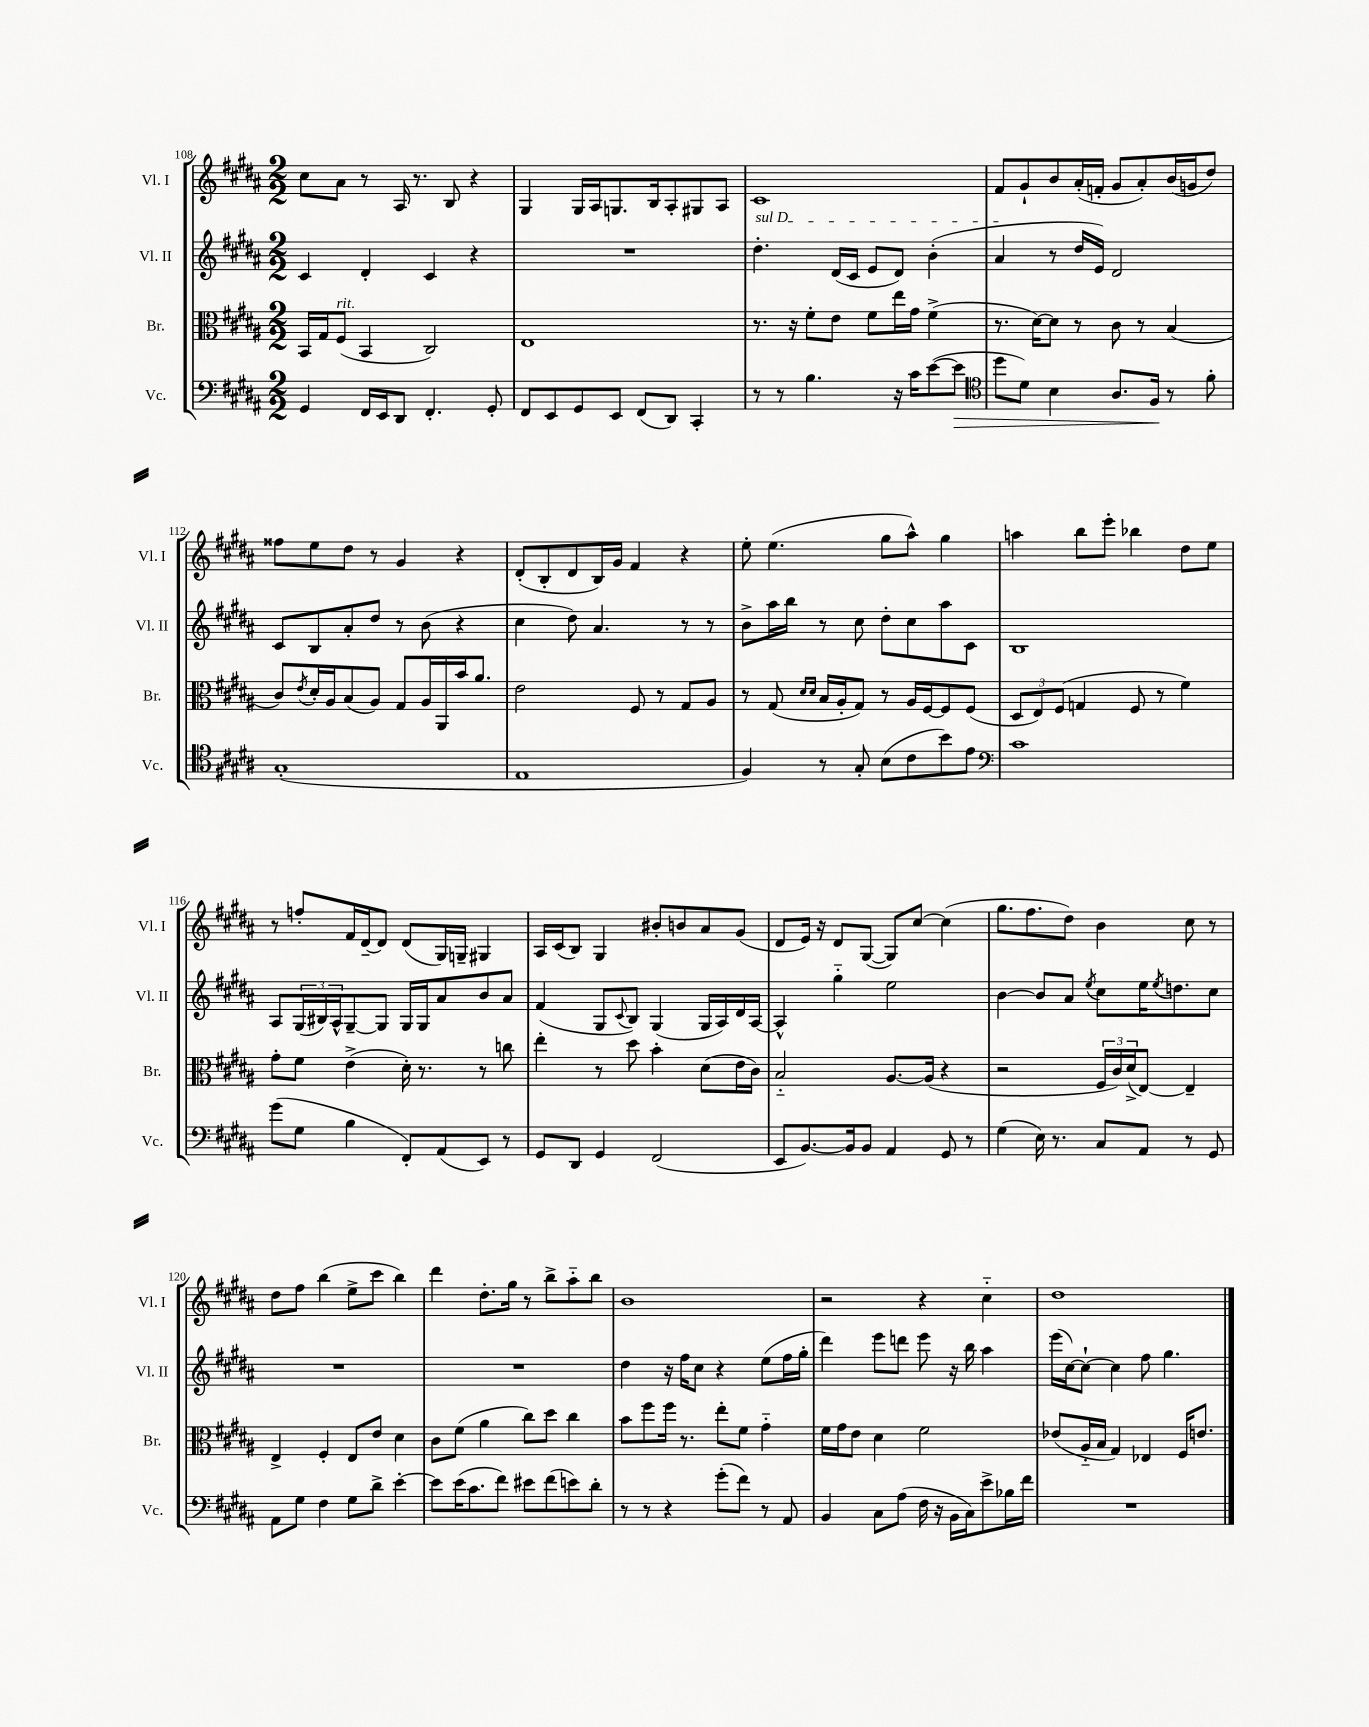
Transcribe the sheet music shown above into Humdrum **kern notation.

**kern	**kern	**kern	**kern
*staff4	*staff3	*staff2	*staff1
*clefF4	*clefC3	*clefG2	*clefG2
*k[f#c#g#d#a#]	*k[f#c#g#d#a#]	*k[f#c#g#d#a#]	*k[f#c#g#d#a#]
*M2/2	*M2/2	*M2/2	*M2/2
4GG#	16BB	4c#	8cc#
.	16G#	.	.
.	(8F#	.	8a#
16FF#	4BB	4d#'	8r
16EE	.	.	.
8DD#	.	.	16A#
.	.	.	8.r
4.FF#'	2C#)	4c#	.
.	.	.	8B
.	.	4r	4r
8GG#'	.	.	.
=	=	=	=
8FF#	1E	1r	4G#
8EE	.	.	.
8GG#	.	.	16G#
.	.	.	16A#
8EE	.	.	8.G
(8FF#	.	.	.
.	.	.	16B
8DD#)	.	.	8A#'
4CC#'	.	.	8G#
.	.	.	8A#
=	=	=	=
8r	8.r	4.dd#'	1c#
8r	.	.	.
.	16r	.	.
4.B	8f#'	.	.
.	8e	(16d#	.
.	.	16c#	.
.	8f#	8e	.
16r	16ee	8d#)	.
16c#	16g#	.	.
([8e	(4f#^	(4b'	.
8e]	.	.	.
=	=	=	=
*clefC4	*	*	*
8dd#	8.r	4a#	8f#
8d#)	.	.	8g#`
.	[16d#)	.	.
4B	8d#]	8r	8b
.	8r	16dd#	(16a#'
.	.	16e)	16f'
8.A#	8c#	2d#	8g#
.	8r	.	8a#')
16F#	.	.	.
8r	(4B	.	(16b
.	.	.	16g
8f#'	.	.	8dd#)
=	=	=	=
(1G#'	8c#)	8c#	8ff##
.	8qe	.	.
.	16d#'	8B	8ee
.	16A#	.	.
.	(8B	8a#'	8dd#
.	8A#)	8dd#	8r
.	8G#	8r	4g#
.	16A#	(8b	.
.	16AA#	.	.
.	16b	4r	4r
.	8.a#	.	.
=	=	=	=
1E	2e	4cc#	(8d#'
.	.	.	8B'
.	.	8dd#)	8d#
.	.	4.a#	16B)
.	.	.	16g#
.	8F#	.	4f#
.	8r	.	.
.	8G#	8r	4r
.	8A#	8r	.
=	=	=	=
4F#)	8r	8b^	8ee'
.	(8G#	16aa#	(4.ee
.	.	16bb	.
.	16qqd#	.	.
.	16qqd#	.	.
8r	16B	8r	.
.	16A#'	.	.
8G#'	8G#)	8cc#	.
(8B	8r	8dd#'	8gg#
8c#	16A#	8cc#	8aa#^^)
.	[16F#	.	.
8b)	8F#]	8aa#	4gg#
8e	(8F#	8c#	.
=	=	=	=
*clefF4	*	*	*
1c#	12D#	1B	4aa
.	12E)	.	.
.	(12F#	.	.
.	4G	.	8bb
.	.	.	8eee'
.	8F#	.	4bb-
.	8r	.	.
.	4f#)	.	8dd#
.	.	.	8ee
=	=	=	=
(8g#	8g#'	8A#	8r
8G#	8f#	(24G#	8ff'
.	.	24B#)	.
.	.	24A#^^	.
4B	(4e^	[8G#~	16f#
.	.	.	[16d#~
.	.	8G#]	8d#]
8FF#')	16d#')	16G#	(8d#
.	8.r	16G#	.
(8AA#	.	8a#	16G#)
.	.	.	16G~
8EE)	8r	8b	4G#
8r	8cc	8a#	.
=	=	=	=
8GG#	4ee'	(4f#	16A#
.	.	.	(16c#
8DD#	.	.	8B)
4GG#	8r	8G#	4G#
.	.	8qqc#	.
.	8dd#	8B)	.
(2FF#	4b'	(4G#	8b#'
.	.	.	8b
.	(8d#	16G#	8a#
.	.	16A#)	.
.	16e	16d#	(8g#
.	16c#)	[16A#	.
=	=	=	=
8EE	2B'~	4A#^^]	8d#
[8.BB)	.	.	16e)
.	.	.	16r
.	.	4gg#'~	8d#
16BB]	.	.	.
8BB	.	.	([8G#
4AA#	[8.A#	2ee	8G#])
.	.	.	[8cc#
.	(16A#]	.	.
8GG#	4r	.	(4cc#]
8r	.	.	.
=	=	=	=
(4G#	2r	[4b	8.gg#
.	.	.	8.ff#
16E)	.	8b]	.
8.r	.	.	.
.	.	8a#	8dd#)
.	.	8qee	.
8C#	24F#	8cc#	4b
.	24c#)	.	.
.	(24d#^	.	.
8AA#	[8E)	16ee	.
.	.	8qee	.
.	.	8.dd	.
8r	4E~]	.	8cc#
8GG#	.	8cc#	8r
=	=	=	=
8AA#	4E^	1r	8dd#
8G#	.	.	8ff#
4F#	4F#'	.	(4bb
8G#	8E	.	8ee^
8d#^	8e	.	8ccc#
[4e'	4d#	.	4bb)
=	=	=	=
8e]	8c#	1r	4ddd#
(16e	(8f#	.	.
8.c#	.	.	.
.	4a#	.	8.dd#'
8f#)	.	.	.
.	.	.	16gg#
8e#	8cc#)	.	8r
(8f#	8dd#	.	8bb^
8e)	4cc#	.	8aa#'~
8d#'	.	.	8bb
=	=	=	=
8r	8b	4dd#	1b
8r	8ff#	.	.
4r	16ff#	16r	.
.	8.r	16ff#	.
.	.	8cc#	.
(8g#'	8ee'	4r	.
8f#)	8f#	.	.
8r	4g#'~	(8ee	.
8AA#	.	16ff#	.
.	.	16gg#'	.
=	=	=	=
4BB	16f#	4ddd#)	2r
.	16g#	.	.
.	8e	.	.
8C#	4d#	8eee	.
(8A#	.	8ddd	.
16F#	2f#	8eee	4r
16r	.	.	.
16BB	.	16r	.
16C#)	.	16bb	.
8e^	.	4aa#	4cc#'~
16B-	.	.	.
16f#	.	.	.
=	=	=	=
1r	(8e-	(16eee	1dd#
.	.	[16cc#)	.
.	16A#'~	8cc#`_	.
.	16B	.	.
.	4G#)	4cc#]	.
.	4E-	8ff#	.
.	.	4.gg#	.
.	16F#	.	.
.	8.e	.	.
==	==	==	==
*-	*-	*-	*-
